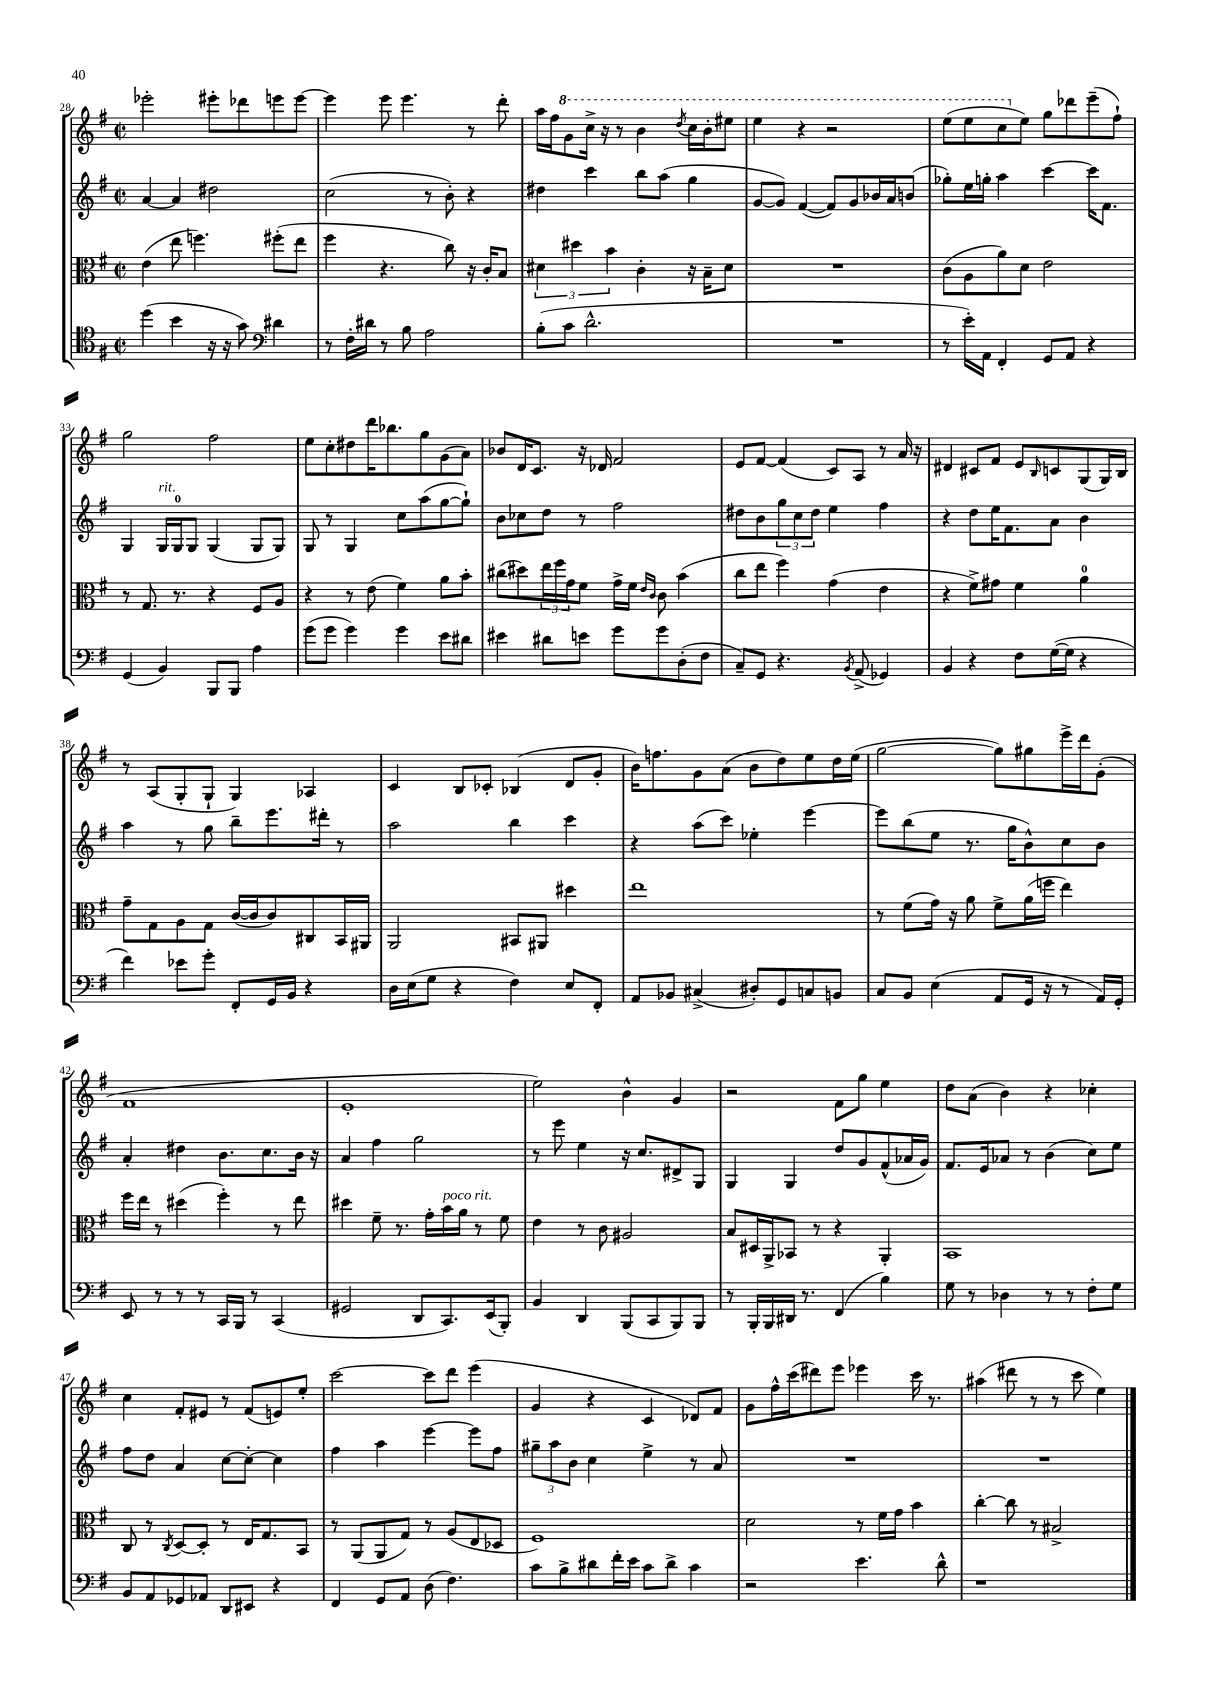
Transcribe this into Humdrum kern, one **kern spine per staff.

**kern	**kern	**kern	**kern
*staff4	*staff3	*staff2	*staff1
*clefC4	*clefC3	*clefG2	*clefG2
*k[f#]	*k[f#]	*k[f#]	*k[f#]
*M2/2	*M2/2	*M2/2	*M2/2
*met(c|)	*met(c|)	*met(c|)	*met(c|)
(4dd	(4e	[4a	2eee-'
4b	8ee	4a]	.
.	4.ff)	.	.
16r	.	2dd#	8eee#'
16r	.	.	.
8g)	.	.	8ddd-
*clefF4	*	*	*
4d#	(8ff#'	.	8eee
.	8ee	.	[8eee
=	=	=	=
8r	4ff#	(2cc	4eee]
16F#'	.	.	.
16d#	.	.	.
8r	4.r	.	8eee
8B	.	.	4.eee
2A	.	8r	.
.	8cc)	8b')	.
.	16r	4r	8r
.	16c'	.	.
.	8B	.	8ddd'
=	=	=	=
(8B'	6d#	4dd#	16aa
.	.	.	16ff#
8c	.	.	8gg
.	6dd#	.	.
2.d^^	.	4ccc	16ccc^
.	.	.	16r
.	6b	.	.
.	.	.	8r
.	4c'	8bb	4bb
.	.	(8aa	.
.	.	.	8qddd
.	16r	4gg	16ccc
.	16B~	.	16bb'
.	8d#	.	8eee#
=	=	=	=
1r	1r	[8g	4eee
.	.	8g])	.
.	.	([4f#	4r
.	.	8f#])	2r
.	.	8g	.
.	.	16b-	.
.	.	16a	.
.	.	(8b	.
=	=	=	=
8r	(8c	8gg-')	(8eee
16e')	8A	16ee	8eee
16AA	.	16gg'	.
4FF#'	8a)	4aa	8ccc
.	8d	.	8ee)
8GG	2e	[4ccc	8gg
8AA	.	.	8ddd-
4r	.	16ccc]	(8eee~
.	.	8.f#	.
.	.	.	8ff#`)
=	=	=	=
(4GG	8r	4G	2gg
.	8.G	.	.
4BB)	.	16G	.
.	8.r	16G	.
.	.	8G	.
8BBB	4r	(4G	2ff#
8BBB	.	.	.
4A	8F#	8G	.
.	8A	8G)	.
=	=	=	=
(8g	4r	8G	8ee
8g	.	8r	8cc'
4g)	8r	4G	8dd#
.	(8e	.	16ddd
.	.	.	8.bb-
4g	4f#)	8cc	.
.	.	(8aa	8gg
8e	8a	[8gg	(8g
8d#	8b'	8gg`])	8a)
=	=	=	=
4e#	(8cc#	8b	8b-
.	8dd#)	8cc-	16d
.	.	.	8.c
8d#	24ee	8dd	.
.	24ff#	.	.
.	24g	.	.
8e	8f#	8r	16r
.	.	.	16d-
8g	16g^	2ff#	2f#
.	16f#	.	.
.	16qqe	.	.
.	16qqc	.	.
8g	8c	.	.
(8D'	(4b	.	.
8F#	.	.	.
=	=	=	=
8C~)	8cc	8dd#	8e
8GG	8ee	8b	[8f#
4.r	4ff#)	12gg	(4f#]
.	.	12cc	.
.	.	12dd#	.
.	(4g	4ee	8c)
8qBB	.	.	.
(8AA^	.	.	8A
4GG-)	4e	4ff#	8r
.	.	.	16a
.	.	.	16r
=	=	=	=
4BB	4r	4r	4d#
4r	8f#^)	8dd	8c#
.	8g#	16ee	8f#
.	.	8.f#	.
8F#	4f#	.	8e
.	.	.	16qqB
([16G	.	8a	8c
16G]	.	.	.
4r	4a	4b	(8G
.	.	.	16G)
.	.	.	16B
=	=	=	=
4f#)	8g~	4aa	8r
.	8G	.	(8A
8e-	8A	8r	8G'
8g'	8G	8gg	8G`
8FF#'	([16c	8bb~	4G)
.	16c]	.	.
16GG	8c)	8.eee	.
16BB	.	.	.
4r	8C#	.	4A-
.	.	16ddd#'	.
.	16BB	8r	.
.	16AA#	.	.
=	=	=	=
16D	2AA	2aa	4c
(16E	.	.	.
8G	.	.	.
4r	.	.	8B
.	.	.	8c-'
4F#)	8BB#	4bb	(4B-
.	8AA#	.	.
8E	4dd#	4ccc	8d
8FF#'	.	.	8g'
=	=	=	=
8AA	1ee	4r	16b)
.	.	.	8.ff
8BB-	.	.	.
(4C#^	.	(8aa	8g
.	.	8ccc)	(8a
8D#')	.	4ee-'	8b
8GG	.	.	8dd)
8C	.	[4eee	8ee
8BB	.	.	16dd
.	.	.	(16ee
=	=	=	=
8C	8r	8eee]	[2gg
8BB	(8f#	(8bb	.
(4E	16g)	8ee	.
.	16r	.	.
.	8a	8.r	.
8AA	8f#^	.	8gg])
.	.	16gg	.
16GG	(16a	8b^^)	8gg#
16r	16ff	.	.
8r	4ee)	8cc	16eee^
.	.	.	16ddd
16AA)	.	8b	(8g'
16GG'	.	.	.
=	=	=	=
8EE	16ff#	4a'	1f#
.	16ee	.	.
8r	8r	.	.
8r	(4dd#	4dd#	.
8r	.	.	.
16CC	4ff#')	8.b	.
16BBB	.	.	.
8r	.	.	.
.	.	8.cc	.
(4CC	8r	.	.
.	8ee	16b	.
.	.	16r	.
=	=	=	=
2GG#	4dd#	4a	1e'
.	8f#~	4ff#	.
.	8.r	.	.
8DD	.	2gg	.
.	16g'	.	.
8.CC)	16b	.	.
.	16a	.	.
.	8r	.	.
(16EE	.	.	.
8BBB')	8f#	.	.
=	=	=	=
4BB	4e	8r	2ee)
.	.	8eee	.
4DD	8r	4ee	.
.	8c	.	.
(8BBB	2A#	16r	4b^^
.	.	8.cc	.
8CC	.	.	.
8BBB)	.	8d#^	4g
8BBB	.	8G	.
=	=	=	=
8r	8B	4G	2r
16BBB'	16D#	.	.
16BBB	16AA^	.	.
16DD#	8BB-	4G	.
8.r	.	.	.
.	8r	.	.
(4FF#	4r	8dd	8f#
.	.	8g	8gg
4B)	4AA'	(8f#^^	4ee
.	.	16a-	.
.	.	16g)	.
=	=	=	=
8G	1BB	8.f#	8dd
8r	.	.	(8a
.	.	16e	.
4D-	.	8a-	4b)
.	.	8r	.
8r	.	(4b	4r
8r	.	.	.
8F#'	.	8cc)	4cc-'
8G	.	8ee	.
=	=	=	=
8BB	8C	8ff#	4cc
8AA	8r	8dd	.
.	8qC	.	.
8GG-	[8D	4a	8f#'
8AA-	8D']	.	8e#
8DD	8r	[8cc	8r
8EE#	16E	8cc'_	(8f#
.	8.G	.	.
4r	.	4cc]	8e)
.	8BB	.	8ee'
=	=	=	=
4FF#	8r	4ff#	[2ccc
.	(8AA	.	.
8GG	8AA	4aa	.
8AA	8G)	.	.
(8D	8r	[4eee	8ccc]
4.F#)	(8A	.	8ddd
.	8E	8eee]	(4eee
.	8D-	8ff#	.
=	=	=	=
8c	1F#)	12gg#~	4g
.	.	12aa	.
8B^	.	.	.
.	.	12b	.
8d#	.	4cc	4r
16f#'	.	.	.
16e	.	.	.
8c	.	4ee^	4c
8d#^	.	.	.
4c	.	8r	8d-)
.	.	8a	8f#
=	=	=	=
2r	2d	1r	8g
.	.	.	16ff#^^
.	.	.	(16ccc
.	.	.	8ddd#)
.	.	.	8eee
4.e	8r	.	4eee-
.	16f#	.	.
.	16g	.	.
.	4b	.	16ccc
.	.	.	8.r
8d^^	.	.	.
=	=	=	=
1r	[4cc'	1r	(4aa#
.	8cc]	.	8ddd#
.	8r	.	8r
.	2B#^	.	8r
.	.	.	8ccc
.	.	.	4ee)
==	==	==	==
*-	*-	*-	*-
